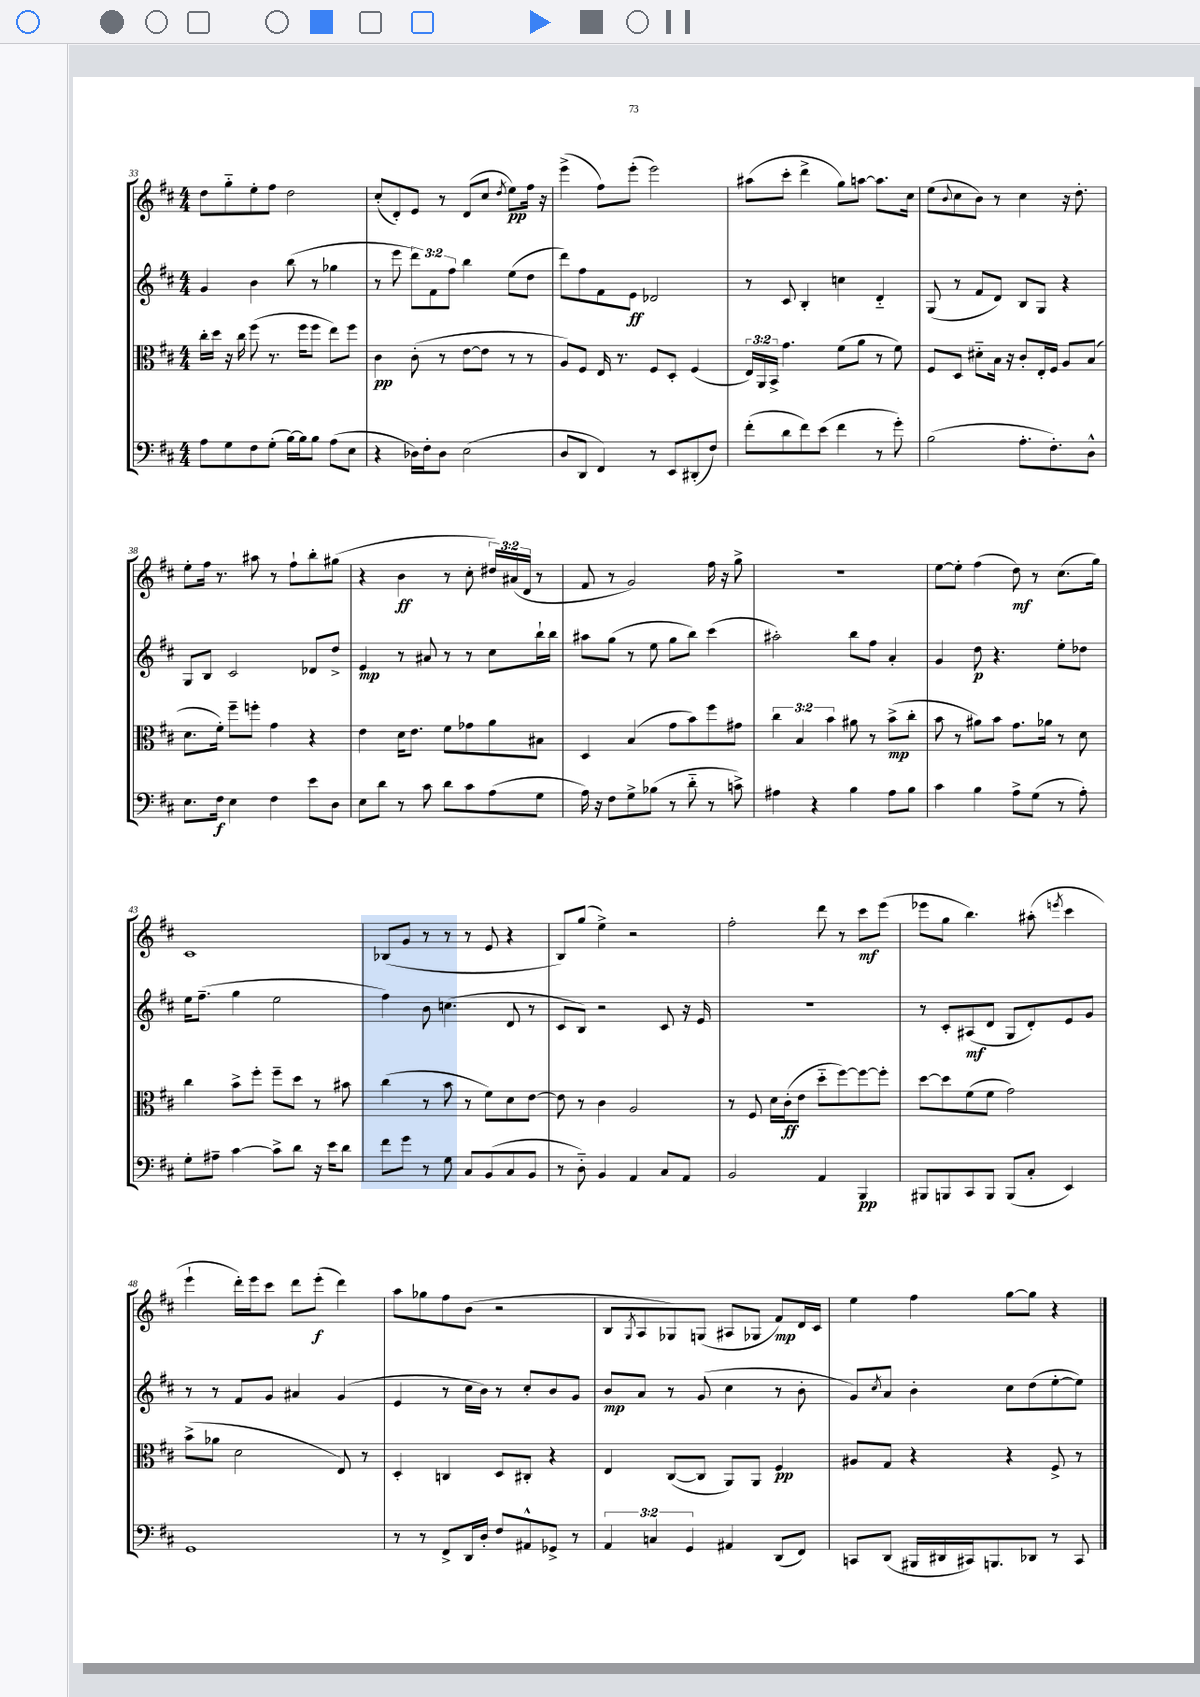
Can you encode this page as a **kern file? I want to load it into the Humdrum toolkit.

**kern	**kern	**kern	**kern
*staff4	*staff3	*staff2	*staff1
*clefF4	*clefC3	*clefG2	*clefG2
*k[f#c#]	*k[f#c#]	*k[f#c#]	*k[f#c#]
*M4/4	*M4/4	*M4/4	*M4/4
8A\L	16cc#'\LL	4g/	8dd\L
.	16dd\JJ	.	.
8G\	16r	.	8gg'~\
.	16cc#\	.	.
8F#\	(8ff#\	4b\	8ee'\
(8G'\J	8.r	.	8ff#\J
[16B\LL)	.	(8bb\	2dd\
16B\]J	16ff#\LK	.	.
8B\J	8ff#\J	8r	.
(8A\L	8ee\L)	4gg-\	.
8E\J	8ff#\J	.	.
=	=	=	=
4r	4c#\	8r	(8cc#'/L
.	.	8eee\	8d'/)
16D-\LL)	(8c#'\	12ddd\L)	8e/J
16F#'\J	.	.	.
.	.	12f#\	.
8D-\J	8r	.	8r
.	.	12ff#\J	.
(2E\	[8e\L	4bb\	(8d/L
.	8e\]J	.	8cc#/J
.	.	.	8qdd/
.	8r	(8ee\L	8ee\L)
.	8r	8dd\J	16ff#\Jk
.	.	.	16r
=	=	=	=
8D/L	8A/L)	8ddd\L)	(4eee^\
8DD/J	8F#/J	8ff#\	.
4FF#/)	16E/	8f#\	8ff#\L)
.	8.r	.	.
.	.	8e\J	(8eee'\J
8r	8F#/L	2d-/	2eee\)
8EE/L	8D'/J	.	.
(8DD#'/	(4F#/	.	.
8F#/J)	.	.	.
=	=	=	=
(8f#'\L	24E/LL)	8r	(8aa#\L
.	24AA/	.	.
.	24BB^/JJ	.	.
8d\	4.g\	8c#/	8ccc#'\J
8f#\)	.	4B'/	4ddd^\
(8e\J	.	.	.
4f#\	(8f#\L	4cc\	8gg\L)
.	8a\J	.	[8aa\J
8r	8r	4d'~/	8.aa\]L
8g'\)	8f#\)	.	.
.	.	.	16cc#\Jk
=	=	=	=
(2B\	8F#/L	(8G/	(8ee\L
.	.	.	8qqb/
.	8D/J	8r	8cc#\
.	8d#'~\L	8f#/L	8b\J)
.	16B\Jk	8d/J)	8r
.	16r	.	.
8.A'\L	8c#'/L	8B/L	4cc#\
.	16E'/L	8G/J	.
8.F#'\)	16F#/JJ	.	.
.	8A/L	4r	16r
.	.	.	8.dd'\
8D^^\J	(8B/J	.	.
=	=	=	=
8.E\L	8.d\L	8G/L	8ee'\L
.	.	8B/J	16ff#\Jk
16F#\Jk	16f#'\Jk)	.	8.r
4E\	8ff#~\L	2c#/	.
.	8ff'\J	.	8aa#\
4F#\	4g\	.	8r
.	.	.	8ff#`\L
8e\L	4r	8d-/L	8bb'\
8D\J	.	8dd^/J	(8gg#\J
=	=	=	=
8E\L	4e\	4e/	4r
8d\J	.	.	.
8r	16d\LK	8r	4b\
.	8.e\J	.	.
8c#\	.	8a#/	.
8d\L	8f#\L	8r	8r
8c#\	8g-\	8r	8cc#'\
(8A\	8a\	8cc#\L	24dd#/LL)
.	.	.	(24a#/
.	.	.	24d/JJ
8G\J	8B#\J	16bb`\L	8r
.	.	16bb\JJ	.
=	=	=	=
16A\)	4D/	8aa#\L	8f#/
16r	.	.	.
8F#\L	.	(8gg\J	8r
8G^\	(4B/	8r	2g/)
(8B-\J	.	8ee\	.
8r	8g\L	8gg\L	.
8d'~\	8b\)	8bb\J)	.
8r	8ff#\	(4ccc#\	16ff#\
.	.	.	16r
8c^\)	8g#\J	.	8gg^\
=	=	=	=
4A#\	6cc#\	2aa#'\)	1r
.	6B/	.	.
4r	.	.	.
.	6b\	.	.
4B\	8a#\	8bb\L	.
.	8r	8ff#\J	.
8A#\L	(8b^\L	4a'/	.
8B\J	8cc#'\J	.	.
=	=	=	=
4c#\	8b\	4g/	[8ee\L
.	8r	.	8ee'\]J
4B\	8a#\L)	8dd\	(4ff#\
.	8b\J	4.r	.
8A^\L	8.g\L	.	8dd\)
(8G\J	.	.	8r
.	16a-\Jk	.	.
8r	8r	8ee'\L	(8.cc#\L
8A'\)	8d\	8dd-\J	.
.	.	.	16gg\Jk)
=	=	=	=
8G'\L	4cc#\	16ee\LK	1c#
.	.	(8.ff#~\J	.
8A#~\J	.	.	.
[4c#\	8b^\L	4gg\	.
.	8ff#'\J	.	.
8c#^\]L	8ff#~\L	2ee\	.
8d\J	8dd\J	.	.
16r	8r	.	.
16e\LK	.	.	.
8d\J	8b#\	.	.
=	=	=	=
8f#\L	(4cc#\	4ff#\)	(8B-/L
8g\J	.	.	8g/J
8r	8r	8b\	8r
8G\	8b\	(4.cc\	8r
8C#/L	8r	.	8r
(8BB/	8f#\L)	.	8e/
8C#/	8d\	8d/	4r
8BB/J	[8e\J	8r	.
=	=	=	=
8r	8e\]	8c#/L	8B/L)
8D'~\)	8r	8B/J)	(8gg/J
4BB/	4c#\	2r	4ee^\)
4AA/	2A/	.	2r
8C#/L	.	8c#/	.
8AA/J	.	16r	.
.	.	16e/	.
=	=	=	=
2BB/	8r	1r	2ff#'\
.	8F#/	.	.
.	16d\LL	.	.
.	(16c#'\J	.	.
.	8e\J	.	.
4AA/	8dd'~\L	.	8ddd\
.	[8ff#\)	.	8r
4BBB/	8ff#\_	.	8ccc#\L
.	8ff#'\]J	.	(8eee\J
=	=	=	=
8BBB#/L	[8dd\L	8r	8eee-\L
8BBB/	8dd\]	8c#'/L	8gg\J
8CC#/	(8f#\	(8A#/	4.bb\)
8BBB/J	8f#\J	8d/J	.
(8BBB/L	2g\)	8G/L	.
8C#'/J	.	8d'/)	(8aa#'\
.	.	.	8qeee/
4EE/)	.	8e/	4ccc#\
.	.	8g/J	.
=	=	=	=
1GG	(8b^\L	8r	4eee`\
.	8a-\J	8r	.
.	2d\	8f#/L	16ddd'\LL)
.	.	.	16eee\J
.	.	8g/J	8ccc#\J
.	.	4a#/	8ddd\L
.	.	.	(8eee'\J
.	8E/)	(4g/	4ddd\)
.	8r	.	.
=	=	=	=
8r	4D'/	4e/	8aa\L
8r	.	.	8gg-\
8FF#^/L	4C/	8r	8ff#\
16DD/L	.	16cc#\LL	(8b\J
16D'/JJ	.	16b\JJ)	.
8F#/L	8D/L	8r	2r
8AA#^^/	8C#'/J	8cc#'/L	.
8GG-^/J	4r	8b/	.
8r	.	8g/J	.
=	=	=	=
6AA/	4E/	8b/L	8B/L
.	.	.	8qG/
.	.	8a/J	8A/
6C/	.	.	.
.	([8C#/L	8r	8G-/)
6GG/	.	.	.
.	8C#/]J	(8g/	(8G/J
4AA#/	8AA/L)	4cc#\	8A#/L
.	8AA/J	.	8G-/J
(8DD/L	4F#/	8r	8f#/L)
8FF#/J)	.	8b'\	16d/L
.	.	.	16c#/JJ
=	=	=	=
8CC/L	8A#/L	8g/L)	4ee\
.	.	8qcc#/	.
(8DD/J	8G/J	8a/J	.
16BBB#/LL	4r	4b'\	4ff#\
16DD#/	.	.	.
16CC#/J)	.	.	.
8.BBB/	.	.	.
.	4r	8cc#\L	[8gg\L
8DD-/J	.	(8dd\	8gg\]J
8r	8F#^/	[8ee'\	4r
8CC#/	8r	8ee\]J)	.
==	==	==	==
*-	*-	*-	*-
